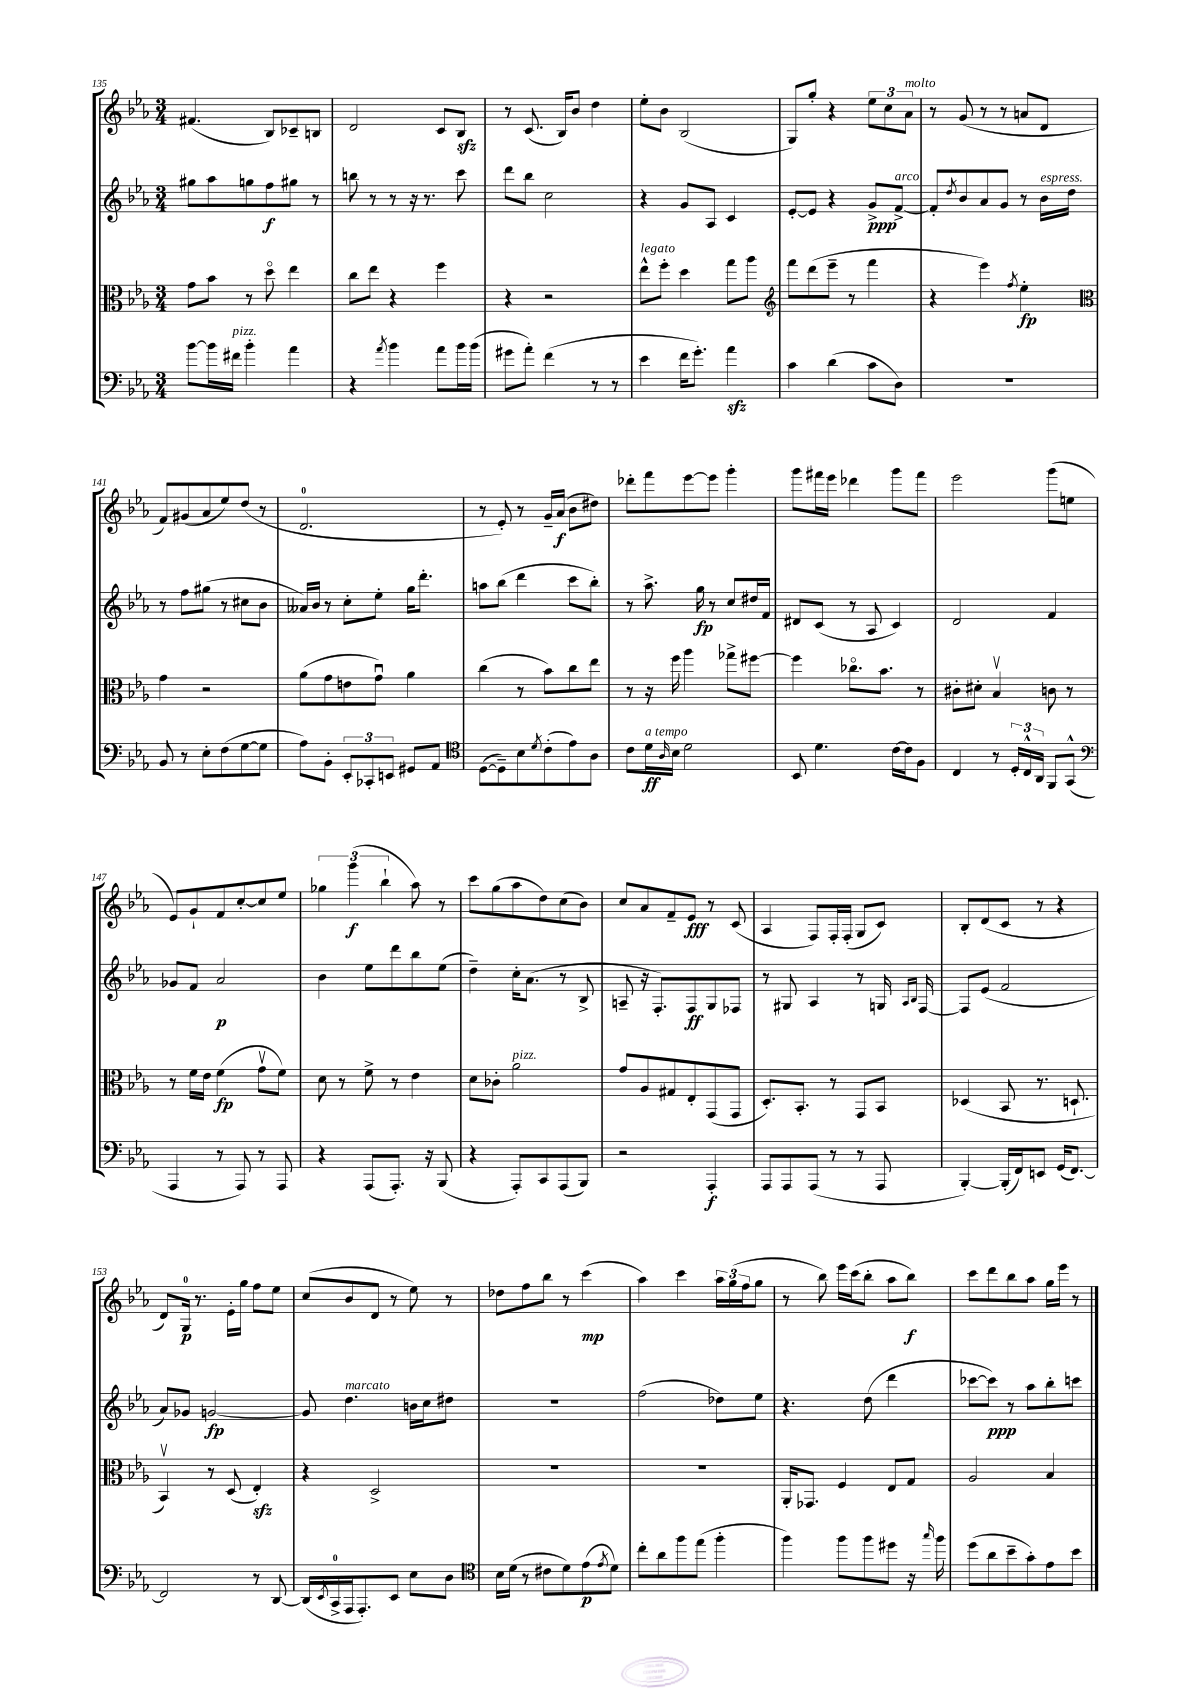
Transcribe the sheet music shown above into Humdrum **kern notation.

**kern	**kern	**kern	**kern
*staff4	*staff3	*staff2	*staff1
*clefF4	*clefC3	*clefG2	*clefG2
*k[b-e-a-]	*k[b-e-a-]	*k[b-e-a-]	*k[b-e-a-]
*M3/4	*M3/4	*M3/4	*M3/4
[8b-	8g	8gg#	(4.f#
16b-]	8b-	8aa-	.
16f#	.	.	.
4b-'	8r	8gg	.
.	8ddo	8ff	8B-)
4a-	4ee-	8gg#	8c-~
.	.	8r	8B
=	=	=	=
4r	8cc	8bb	2d
.	8ee-	8r	.
8qa-	.	.	.
4b-	4r	8r	.
.	.	16r	.
.	.	8.r	.
8a-	4ff	.	8c
16b-	.	8ccc	8B-
(16b-	.	.	.
=	=	=	=
8g#	4r	8ddd	8r
8a-')	.	8bb-	(8.c
(4f	2r	2cc	.
.	.	.	16B-)
.	.	.	8b-
8r	.	.	4dd
8r	.	.	.
=	=	=	=
4e-	8ee-^^	4r	8ee-'
.	8ff'	.	8b-
16f	4dd	8g	(2B-
8.g')	.	.	.
.	.	8A-	.
4a-	8gg	4c	.
.	8aa-	.	.
=	=	=	=
*	*clefG2	*	*
4c	8fff	[8e-'	8G)
.	(8ddd	8e-]	8gg'
(4d	8eee-~	4r	4r
.	8r	.	.
8c	4fff	8g^	12ee-
.	.	.	12cc
8D)	.	[8f^	.
.	.	.	12a-
=	=	=	=
2.r	4r	8f']	8r
.	.	8qdd	.
.	.	8b-	(8g
.	4eee-)	8a-	8r
.	.	8g	8r
.	8qff	.	.
.	4ee-'	8r	8a
.	.	16b-	8d
.	.	16dd	.
=	=	=	=
*	*clefC3	*	*
8BB-	4g	8r	8f)
8r	.	8ff	(8g#
8E-'	2r	(8gg#	8a-
(8F	.	8r	8ee-)
[8G	.	8cc#	(8dd
8G]	.	8b-	8r
=	=	=	=
8A-)	(8a-	16a--)	2.d
.	.	16b-	.
8BB-'	8g	8r	.
12EE-'	8e	8cc'	.
12CC-'	.	.	.
.	8gu)	8ee-'	.
12EE	.	.	.
8GG#	4a-	16gg	.
.	.	8.ddd'	.
8AA-	.	.	.
=	=	=	=
*clefC4	*	*	*
([8D	(4cc	8aa	8r
8D~])	.	(8bb-	8e-')
8B-	8r	4ddd	8r
8qd	.	.	.
(8c'	8b-)	.	16g~
.	.	.	(16a-
8e-)	8cc	8ccc	8b-
8A-	8ee-	8bb-')	8dd#)
=	=	=	=
8c	8r	8r	8ddd-'
16d	16r	8.aa-^	8fff
16qqA-	.	.	.
16B-	16ff	.	.
2d	4aa-	.	[8eee-
.	.	16gg	.
.	.	8r	8eee-]
.	8gg-^	8cc	4ggg'
.	[8ff#	16dd#	.
.	.	16f	.
=	=	=	=
8BB-	4ff#]	8d#	8ggg
4.d	.	(8c	16fff#
.	.	.	16eee-
.	8.cc-o	8r	4ddd-
.	.	8A-	.
.	8.b-	.	.
[16c	.	4c)	8ggg
16c]	.	.	.
8F	8r	.	8fff#
=	=	=	=
4C	8c#'	2d	2eee-
.	8d#'	.	.
8r	4B-v	.	.
24D'	.	.	.
24C^^	.	.	.
24AA-	.	.	.
8FF	8c	4f	(8ggg
(8GG^^	8r	.	8ee
=	=	=	=
*clefF4	*	*	*
4AAA-	8r	8g-	8e-)
.	16f	8f	8g`
.	16e-	.	.
8r	(4f	2a-	8f
8AAA-)	.	.	[8cc'
8r	8gv	.	8cc]
8AAA-	8f)	.	8ee-
=	=	=	=
4r	8d	4b-	6gg-
.	8r	.	.
.	.	.	(6ggg
(8AAA-	8f^	8ee-	.
.	.	.	6bb-`
8.AAA-')	8r	8ddd	.
.	4e-	8bb-	8aa-)
16r	.	.	.
(8BBB-	.	(8ee-	8r
=	=	=	=
4r	8d	4dd~)	8ccc
.	8c-'	.	(8gg
8AAA-')	2a-	16cc'	8aa-
.	.	(8.a-	.
8CC	.	.	8dd)
(8AAA-	.	8r	(8cc
8BBB-)	.	8B-^	8b-)
=	=	=	=
2r	8g	8A~	8cc
.	8A-	16r	8a-
.	.	8.F')	.
.	8G#	.	8f~
.	8E-'	8F	8e-
4AAA-'	(8GG	8G	8r
.	8GG	8F-	(8c
=	=	=	=
8AAA-	8.D')	8r	4A-
8AAA-	.	8G#	.
.	8.BB-'	.	.
(8AAA-	.	4A-	8F)
8r	8r	.	16F'
.	.	.	(16F'
8r	8GG	8r	8G
8AAA-	8BB-	16G	8c)
.	.	16qqA-	.
.	.	16qqB-	.
.	.	[16F	.
=	=	=	=
[4BBB-')	(4D-	8F]	8B-'
.	.	(8e-	(8d
(16BBB-']	8BB-	2f	8c
16FF)	.	.	.
8EE	8.r	.	8r
(16GG	.	.	4r
[8.FF)	8.D`	.	.
=	=	=	=
2FF]	4BB-v)	8a-)	8d)
.	.	8g-	16G
.	.	.	8.r
.	8r	[2g	.
.	(8D	.	16e-'
.	.	.	16gg
8r	4E-')	.	8ff
[8DD	.	.	8ee-
=	=	=	=
(16DD]	4r	8g]	(8cc
8qEE-	.	.	.
16CC^	.	.	.
16AAA-	.	4.dd	8b-
8.AAA-')	.	.	.
.	2D^	.	8d
8EE-	.	.	8r
8E-	.	16b	8ee-)
.	.	16cc	.
8D	.	8dd#	8r
=	=	=	=
*clefC4	*	*	*
16B-	2.r	2.r	8dd-
(16d	.	.	.
8r	.	.	8ff
8c#	.	.	8bb-
8d)	.	.	8r
(8e-	.	.	(4ccc
8qe-	.	.	.
8d)	.	.	.
=	=	=	=
8cc'	2.r	(2ff	4aa-)
8a-	.	.	.
8ff	.	.	4ccc
(8ee-	.	.	.
4ff'	.	8dd-)	24aa-
.	.	.	(24gg
.	.	.	24ff
.	.	8ee-	8gg
=	=	=	=
4ff)	16AA-'	4.r	8r
.	8.GG-	.	.
.	.	.	8bb-)
8ff	4F	.	16eee-
.	.	.	(16ccc
8ff	.	(8dd	8bb-'
8dd#	8E-	4ddd	8aa-
16r	8G	.	8bb-)
16qqgg	.	.	.
16ff	.	.	.
=	=	=	=
(8dd	2A-	[8ccc-	8ccc
8a-	.	8ccc-])	8ddd
8b-~	.	8r	8bb-
8g')	.	8aa-	8aa-
8e-	4B-	8bb-'	16gg
.	.	.	16eee-
8b-	.	8ccc	8r
==	==	==	==
*-	*-	*-	*-
